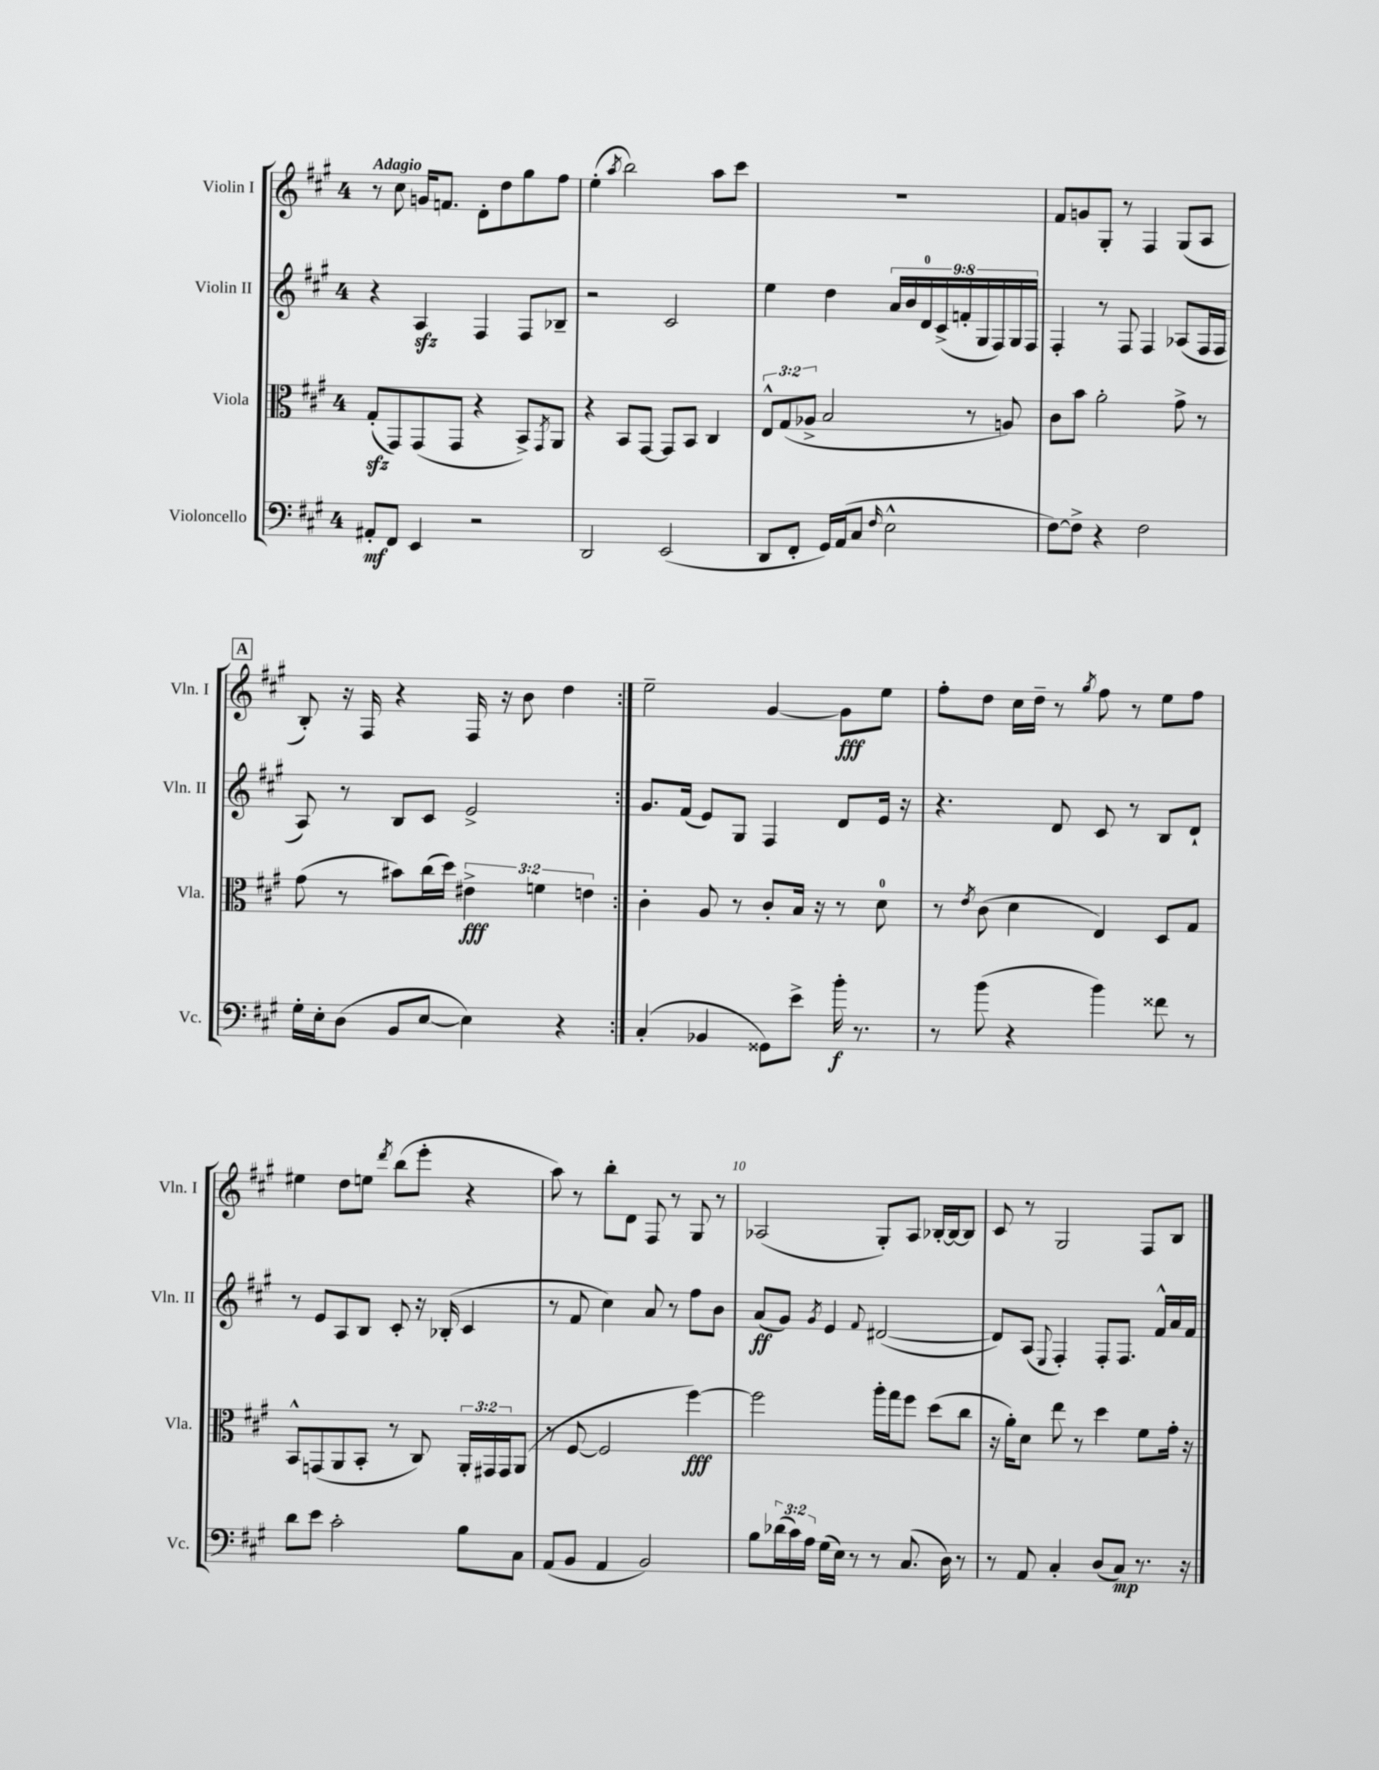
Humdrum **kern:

**kern	**kern	**kern	**kern
*staff4	*staff3	*staff2	*staff1
*clefF4	*clefC3	*clefG2	*clefG2
*k[f#c#g#]	*k[f#c#g#]	*k[f#c#g#]	*k[f#c#g#]
*M4/4	*M4/4	*M4/4	*M4/4
8AA#'	(8G#'	4r	8r
8FF#	8GG#)	.	8cc#
4EE	(8GG#	4A	16g
.	.	.	8.f
.	8GG#	.	.
2r	4r	4F#	8d'
.	.	.	8dd
.	8BB^)	8F#	8gg#
.	8qGG#	.	.
.	8AA	8B-~	8ff#
=	=	=	=
2DD	4r	2r	(4ee'
.	.	.	8qaa
.	8BB	.	2bb)
.	[8GG#	.	.
(2EE	8GG#]	2c#	.
.	8BB	.	.
.	4C#	.	8aa
.	.	.	8ccc#
=	=	=	=
8DD	12E^^	4ee	1r
.	(12G#	.	.
8FF#'	.	.	.
.	12A-^	.	.
16GG#)	2B	4dd	.
(16AA	.	.	.
8C#	.	.	.
16qqF#	.	.	.
2E^^	.	18a	.
.	.	18b	.
.	.	18d	.
.	.	(18c#^	.
.	.	18f'	.
.	8r	.	.
.	.	18G#	.
.	.	18F#)	.
.	8A)	.	.
.	.	18G#	.
.	.	18F#	.
=	=	=	=
[8F#)	8c#	4F#'	8f#
8F#^]	8b	.	8g
4r	2a'	8r	8G#'
.	.	8F#	8r
2F#	.	4F#	4F#
.	8g#^	(8A-	(8G#
.	8r	16F#	8A
.	.	16F#	.
=	=	=	=
16G#'	(8g#	8A)	8B')
16E'	.	.	.
(8D	8r	8r	16r
.	.	.	16F#
8BB	8b#)	8B	4r
[8E	(16cc#	8c#	.
.	16dd)	.	.
4E])	6e#^	2e^	16F#
.	.	.	16r
.	.	.	8b
.	6f	.	.
4r	.	.	4dd
.	6e	.	.
=:|!	=:|!	=:|!	=:|!
(4C#'	4c#'	8.g#	2ee~
.	.	(16f#	.
4BB-	8A	8e)	.
.	8r	8G#	.
8GG##)	8c#'	4F#	[4g#
8e^	16B	.	.
.	16r	.	.
16b'	8r	8d	8g#]
8.r	.	.	.
.	8d	16e	8ee
.	.	16r	.
=	=	=	=
8r	8r	4.r	8ff#'
.	8qe	.	.
(8b	(8c#	.	8dd
4r	4d	.	16cc#
.	.	.	16dd~
.	.	8d	8r
.	.	.	8qgg#
4b)	4E)	8c#	8ff#
.	.	8r	8r
8f##	8D	8B	8ee
8r	8G#	8d`	8ff#
=	=	=	=
8d	8BB^^	8r	4ee#
8e	(8GG	8e	.
2c#'	8AA	8A	8dd
.	8BB'	8B	8ee
.	.	.	8qddd
.	8r	8c#'	(8bb
.	8C#)	16r	8eee'
.	.	(16B-'	.
8B	24AA'	4c#	4r
.	24GG#	.	.
.	24GG#	.	.
8C#	(8AA	.	.
=	=	=	=
(8AA	8r	8r	8aa)
8BB	[8F#	8f#	8r
4AA	2F#]	4cc#)	8bb'
.	.	.	8d
2BB)	.	8a	8F#
.	.	8r	8r
.	[4ff#)	8ff#	8G#
.	.	8b	8r
=	=	=	=
8B	2ff#]	(8a	(2A-
(24d-	.	8g#)	.
24c#)	.	.	.
24A	.	.	.
.	.	8qg#	.
(16G#	.	4e	.
16E)	.	.	.
8r	.	.	.
.	.	8qqf#	.
8r	16aa'	([2d#	8G#')
.	16gg#	.	.
(8.C#	8ff#	.	8A-
.	(8dd	.	[16B-'
16D)	.	.	16B-_
8r	8cc#	.	8B-]
=	=	=	=
8r	16r	8d#])	8c#
.	16a')	.	.
8AA	8d	(8A	8r
.	.	8qqE	.
4C#'	8ee	4F#')	2G#
.	8r	.	.
(8D	4dd	8F#'	.
8C#)	.	8.F#	.
8.r	8f#	.	8F#
.	.	16f#^^	.
.	16g#'	16a	8B
16r	16r	16f#	.
==	==	==	==
*-	*-	*-	*-
